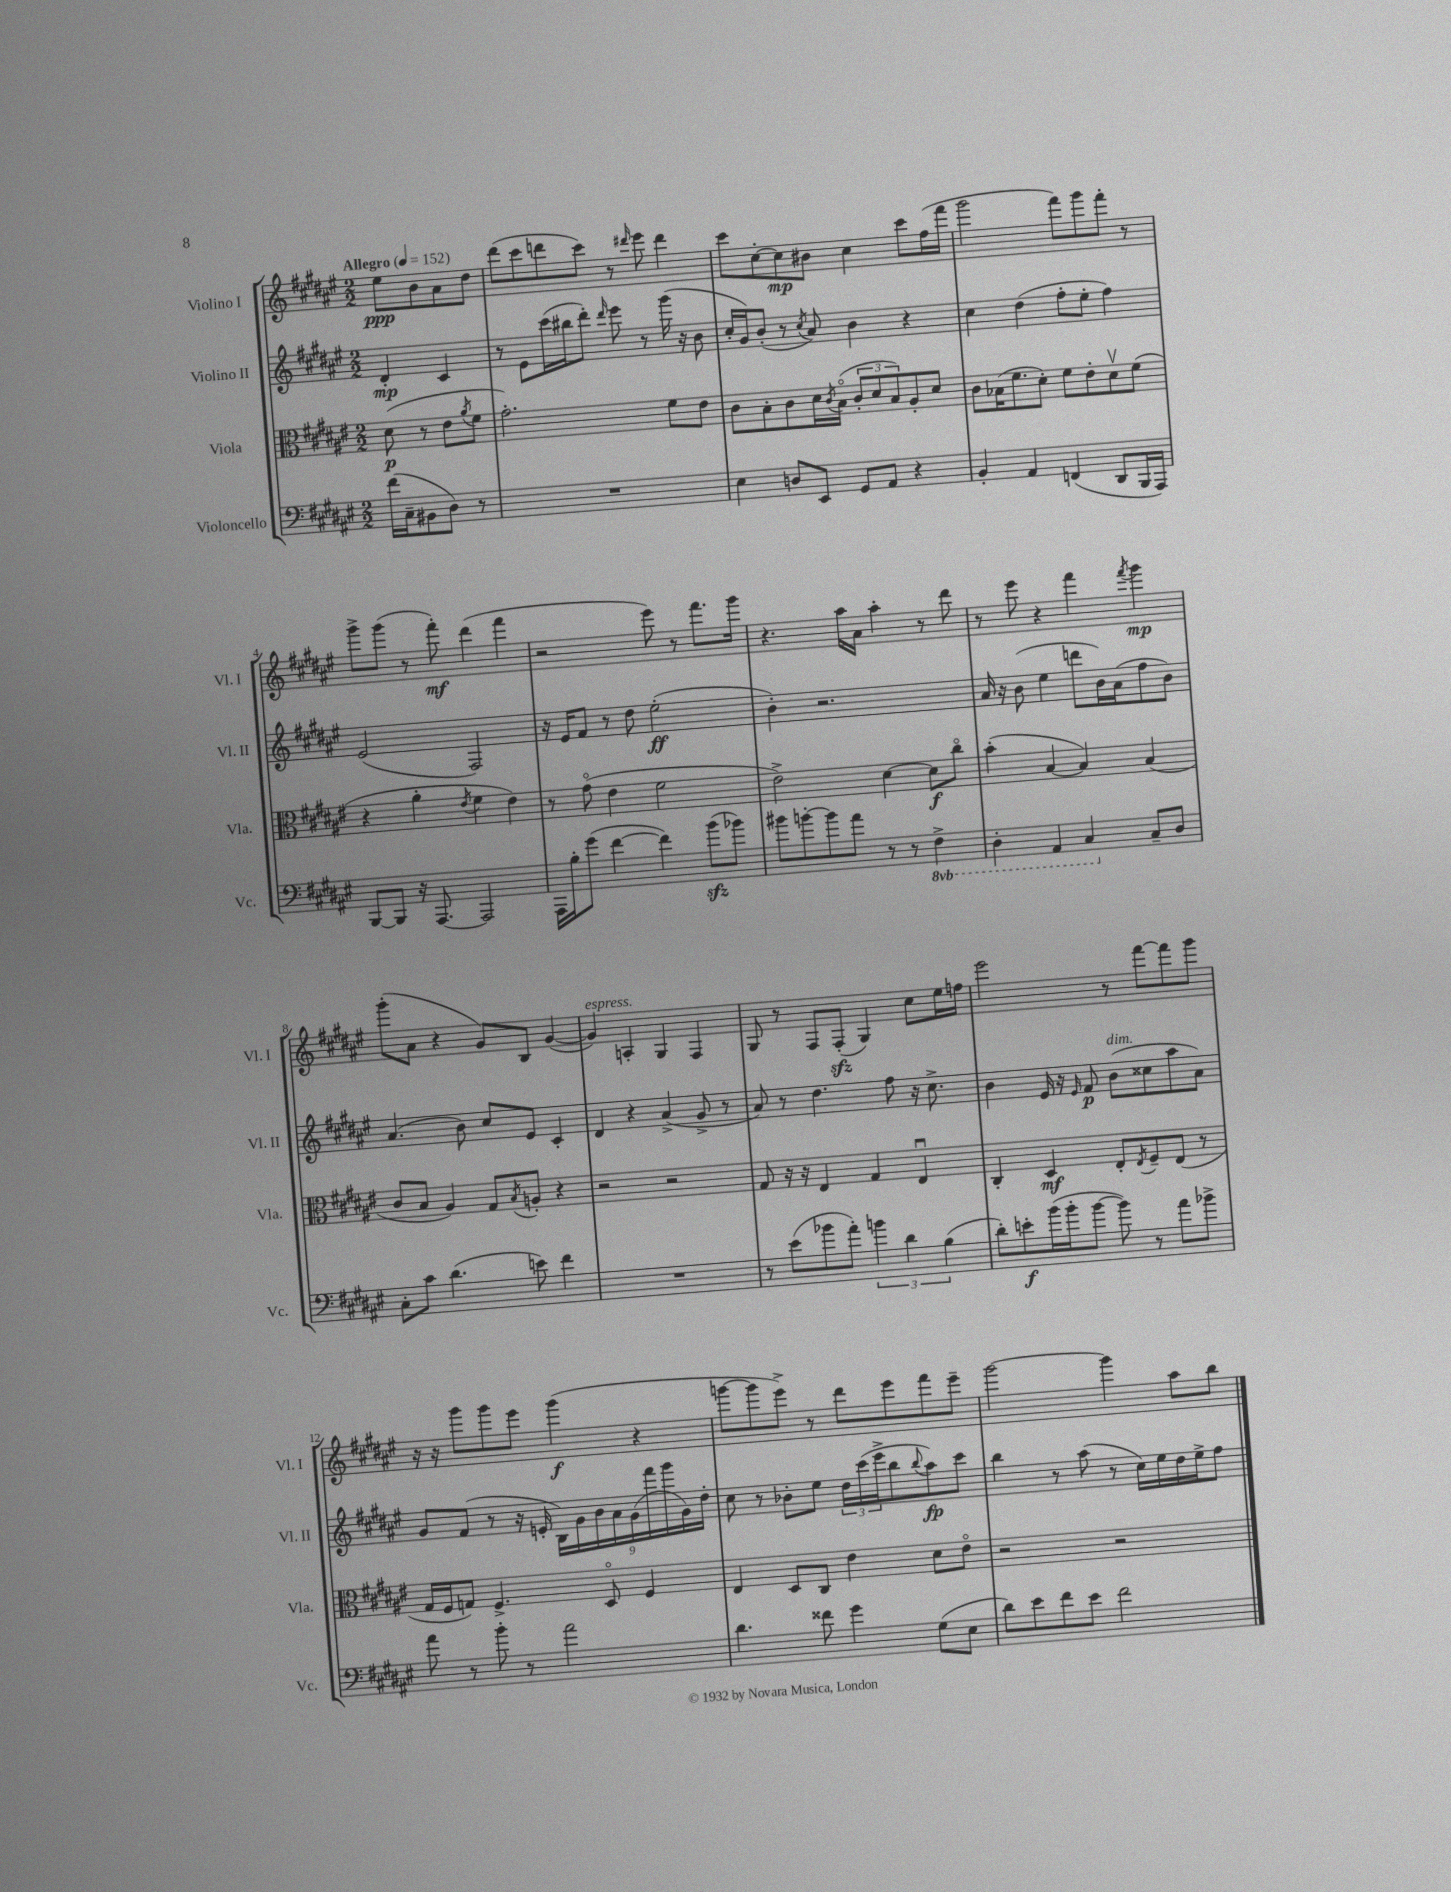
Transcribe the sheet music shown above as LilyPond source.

<<
\new StaffGroup <<
\new Staff = "s0" \with { instrumentName = "Violino I" shortInstrumentName = "Vl. I" } {
    \clef treble \key fis \major \numericTimeSignature \time 2/2 \partial 2 \tempo "Allegro" 4 = 152
    eis''8\ppp b'8 ais'8 dis''8 |
    dis'''8( cis'''8 d'''8 cis'''8) r8 \grace { dis'''16 } eis'''8 dis'''4 |
    cis'''8 cis''8~-. cis''8\mp bis'8 cis''4 cis'''8 fis''16( fis'''16 |
    gis'''2 fis'''8) gis'''8 fis'''8-. r8 |
    gis'''8-> gis'''8( r8 fis'''8-.\mf) dis'''4( fis'''4 |
    r2 eis'''8) r8 fis'''8. gis'''16 |
    r4. ais''16 ais'16 ais''4-. r8 dis'''8 |
    r8 eis'''8 r4 fis'''4 \acciaccatura { fis'''8 } gis'''4\mp |
    gis'''8-.( ais'8 r4 gis'8) b8 gis'4~( |
    gis'4^\markup { \italic "espress." }) a4-. gis4 fis4 |
    gis8 r8 fis8 fis8-.\sfz( gis4) cis''8 eis''16 f''16 |
    eis'''2 r8 fis'''8~ fis'''8 gis'''8 |
    r16 r16 gis'''8 gis'''8 eis'''8 gis'''4\f( r4 |
    g'''8~ g'''8 eis'''8->) r8 dis'''8 eis'''8 fis'''8 eis'''8-- |
    gis'''2~ gis'''4 ais''8 b''8 \bar "|." |
}
\new Staff = "s1" \with { instrumentName = "Violino II" shortInstrumentName = "Vl. II" } {
    \clef treble \key fis \major \numericTimeSignature \time 2/2 \partial 2
    dis'4-.\mp cis'4 |
    r8 eis'8 cis'''16( bis''16 dis'''8-.) \grace { dis'''16 } eis'''8 r8 gis'''16( r16 b'8 |
    cis''16-. gis'16) b'8-.( r8 \acciaccatura { cis''8 } ais'8) b'4 r4 |
    cis''4 dis''4( fis''8-. eis''8-. fis''4) |
    eis'2( fis2) |
    r16 eis'16 fis'8 r8 dis''8 eis''2-.\ff( |
    b'4-.) r2. |
    ais'16 r16 b'8( eis''4 d'''8 b'16) ais'16( fis''8 b'8) |
    ais'4.( b'8) cis''8 eis'8 cis'4-. |
    dis'4 r4 ais'4->( gis'8-> r8 |
    ais'8) r8 dis''4. fis''8 r16 cis''8.-> |
    b'4 eis'16 r16 \grace { eis'16 } fis'8\p b'8^\markup { \italic "dim." }( cisis''8 ais''8 ais'8) |
    gis'8 fis'8( r8 r16 e'16-. \tuplet 9/8 { b16) gis'16 b'16 ais'16 gis'16( fis'''16 gis'''16 gis'16) dis''16-. } |
    cis''8 r8 bes'8-. eis''8 \tuplet 3/2 { dis''16 cis'''16( eis'''16-> } b''8 \appoggiatura { b''8 } ais''8\fp) cis'''8 |
    b''4 r8 ais''8( r8 cis''16) eis''16 dis''16 eis''16-> fis''8 \bar "|." |
}
\new Staff = "s2" \with { instrumentName = "Viola" shortInstrumentName = "Vla." } {
    \clef alto \key fis \major \numericTimeSignature \time 2/2 \partial 2
    dis'8\p( r8 eis'8 \acciaccatura { ais'8 } fis'8 |
    gis'2.-.) fis'8 eis'8 |
    cis'8 b8-. cis'8 dis'16 \acciaccatura { cis'8 } b16\flageolet( \tuplet 3/2 { cis'8-. dis'8 b8) } ais8-. dis'8 |
    cis'8 bes16( fis'8. dis'8-.) fis'8 eis'8-. dis'8\upbow fis'8( |
    r4 ais'4-. \acciaccatura { eis'8 } fis'4 eis'4) |
    r8 gis'8\flageolet( eis'4 fis'2 |
    eis'2->) dis'4~ dis'8\f cis''8\flageolet |
    b'4-.( b4~ b4) b4( |
    cis'8 b8 ais4) gis8 \acciaccatura { b8 } a8-. r4 |
    r2 r2 |
    gis8 r16 r16 eis4 gis4 eis4\downbow |
    cis4-. dis4\mf eis8-. \acciaccatura { eis8 } fis8-- eis8( r8 |
    gis16 fis16 g8) fis4.-> dis8\flageolet fis4 |
    eis4 dis8 cis8 eis'4 dis'8 eis'8\flageolet |
    r2 r2 \bar "|." |
}
\new Staff = "s3" \with { instrumentName = "Violoncello" shortInstrumentName = "Vc." } {
    \clef bass \key fis \major \numericTimeSignature \time 2/2 \set Staff.ottavationMarkups = #ottavation-simple-ordinals \partial 2
    fis'16( cis16-- bis,8 dis8) r8 |
    R1 |
    eis4 d8 eis,8 gis,8 ais,8 r4 |
    b,4-. ais,4 f,4( dis,8 b,,16 ais,,16) |
    b,,8~ b,,8 r16 ais,,8.~ ais,,2 |
    ais,,16 b16-. gis'8( fis'4~ fis'4) b'8\sfz( bes'8) |
    bis'8 b'8~-. b'8 ais'8 r8 r8 \ottava #-1 fis,4-> |
    dis,4-. ais,,4 cis,4 \ottava #0 cis8-- dis8 |
    cis8-. cis'8 dis'4.( e'8) fis'4 |
    R1 |
    r8 eis'8( bes'8 ais'8-.) \tuplet 3/2 { b'4 dis'4 b4( } |
    dis'8-.) e'8-.\f b'16( b'16-. b'8~ b'8) r8 ais'8 bes'8-> |
    ais'8 r8 b'8-. r8 ais'2 |
    dis'4. fisis'8 gis'4 gis8( eis8 |
    dis'8) eis'8 fis'8 eis'8 fis'2 \bar "|." |
}
>>
>>
